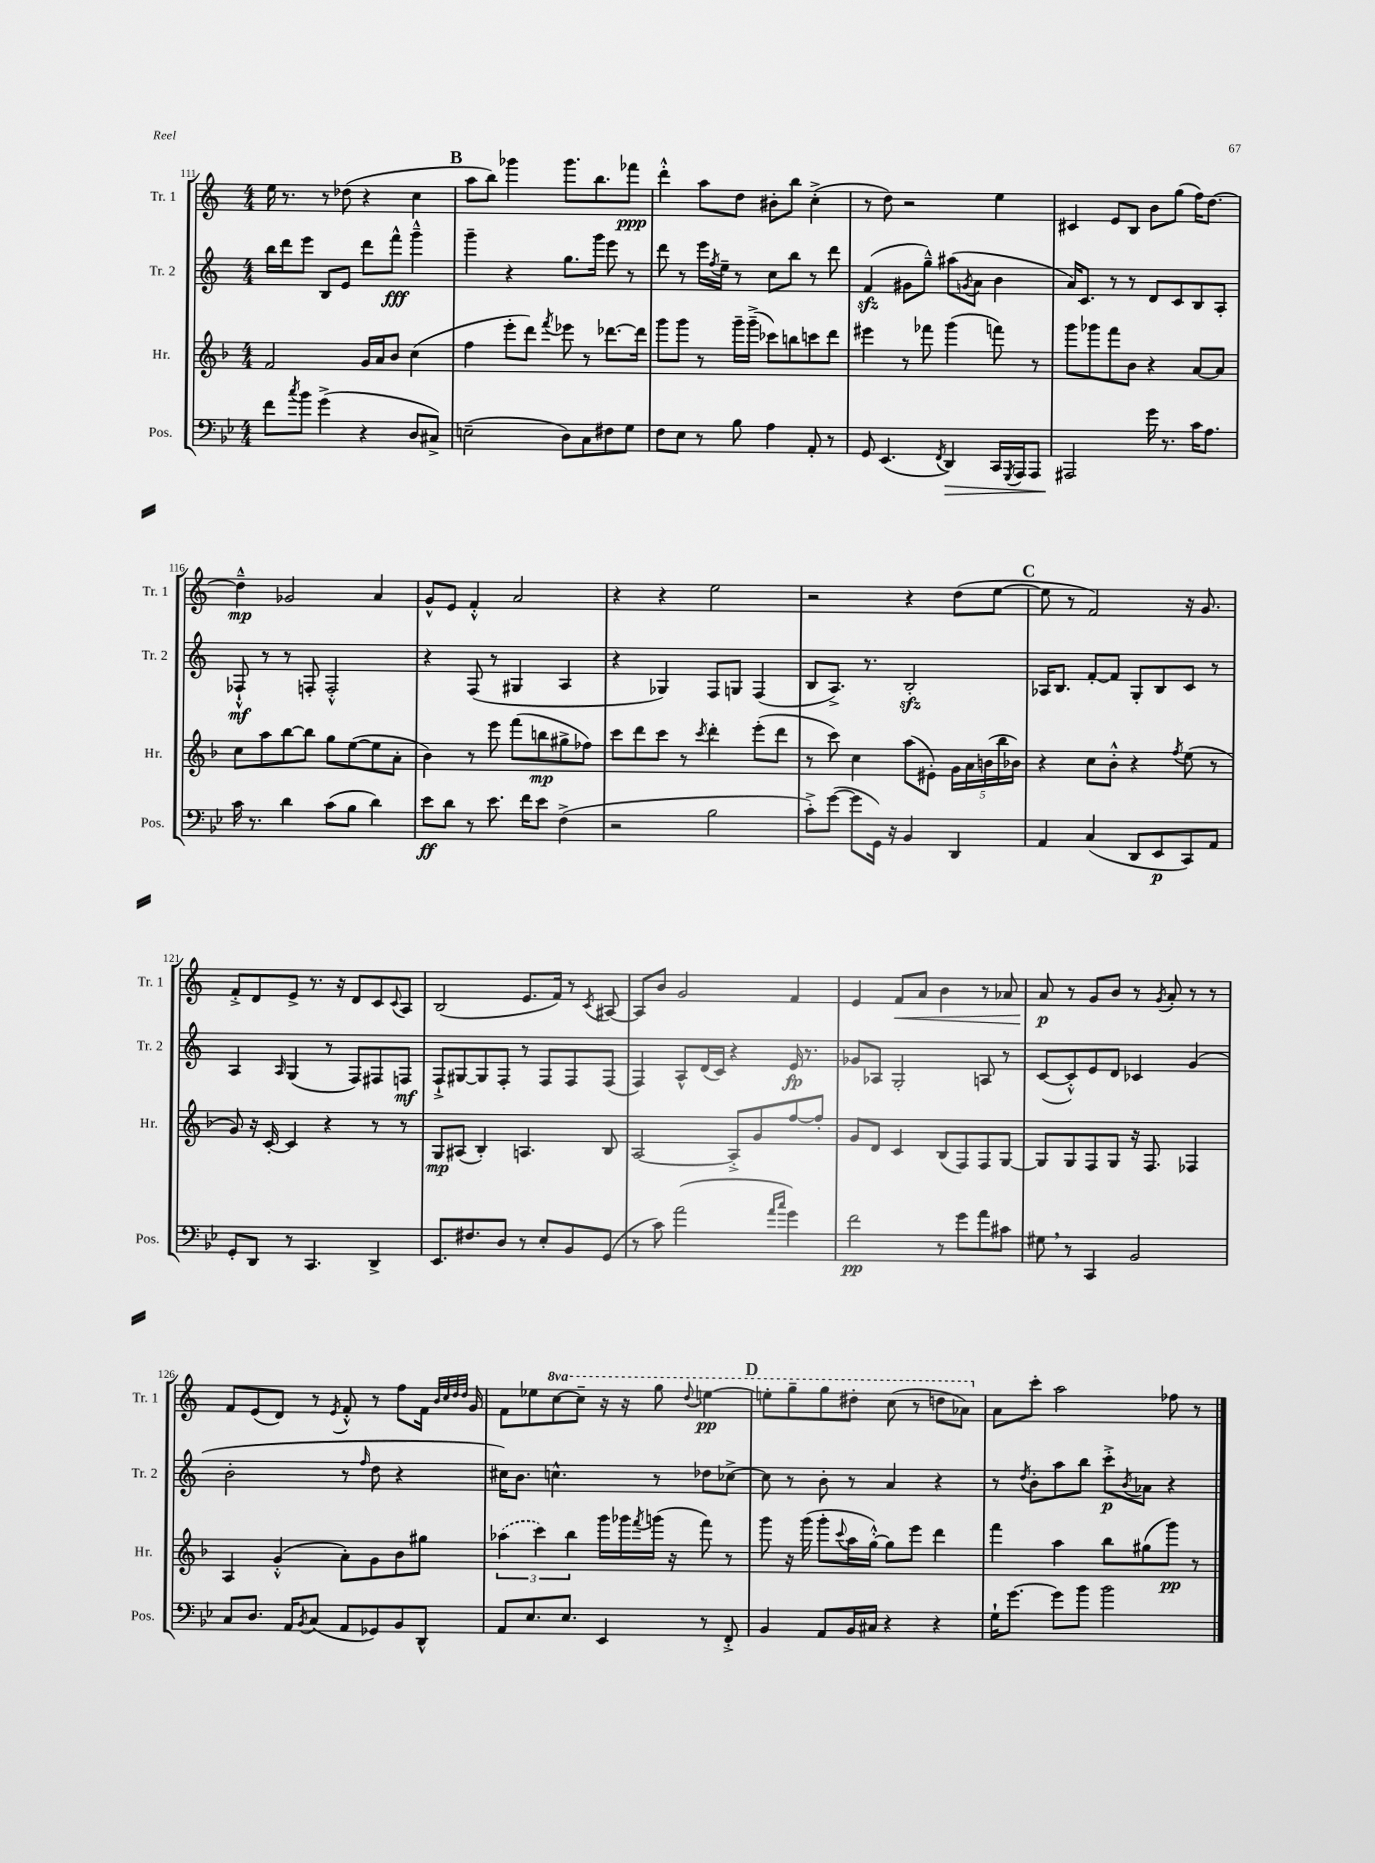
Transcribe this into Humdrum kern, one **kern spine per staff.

**kern	**kern	**kern	**kern
*staff4	*staff3	*staff2	*staff1
*clefF4	*clefG2	*clefG2	*clefG2
*k[b-e-]	*k[b-]	*k[]	*k[]
*M4/4	*M4/4	*M4/4	*M4/4
8f\L	2f/	16bb\LL	16ee\
.	.	16ddd\J	8.r
8qcc/	.	.	.
8b-\J	.	8eee\J	.
(4g^\	.	8B/L	8r
.	.	8e/J	(8dd-\
4r	16g/LL	8ddd\L	4r
.	16a/J	.	.
.	8b-/J	8fff^^\J	.
8D/L	(4cc\	4ggg~^^\	4cc\
8C#^/J)	.	.	.
=	=	=	=
(2E~\	4ff\	4ggg~\	8aa\L
.	.	.	8bb\J)
.	8eee'\L	4r	4ggg-\
.	8ddd\J)	.	.
.	8qfff/	.	.
8D\L)	8eee-\	8.gg\L	8.ggg-\L
8C\	8r	.	.
.	.	16ggg\Jk	8.bb\
8F#\	[8.ddd-\L	8eee\	.
8G\J	.	8r	8fff-\J
.	16ddd-\]Jk	.	.
=	=	=	=
8F\L	8ggg\L	8ddd\	4ddd'^^\
8E-\J	8ggg\J	8r	.
8r	8r	16eee\LL	8aa\L
.	.	8qff/	.
.	.	16ee~\JJ	.
8B-\	16ggg~\LL	8r	8dd\J
.	(16ggg~^\JJ	.	.
4A\	8ccc-\L)	8cc\L	8b#'\L
.	8bb\	8bb\J	8bb\J
8AA'/	8ccc\	8r	(4cc'^\
8r	8ddd\J	8ddd\	.
=	=	=	=
8GG/	4eee#\	(4f/	8r
(4.EE-/	.	.	8dd\)
.	8r	8g#\L	2r
.	8fff-\	8gg~^^\J)	.
8qFF/	.	.	.
4DD/)	(4ggg\	(8aa#\L	.
.	.	8qg/	.
.	.	8a\J	.
16CC/LL	8fff\)	4b\	4ee\
8qGGG/	.	.	.
16AAA/J	.	.	.
8AAA/J	8r	.	.
=	=	=	=
2AAA#/	8ggg\L	16a/LK)	4c#/
.	.	8.c/J	.
.	8ggg-\	.	.
.	8fff\	8r	8e/L
.	8b-\J	8r	8B/J
16g\	4r	8d/L	8b\L
8.r	.	.	.
.	.	8c/	(8gg\J
16c\LK	[8a/L	8B/	16ff\LK)
8.A\J	.	.	[8.dd\J
.	8a/]J	8A'/J	.
=	=	=	=
16c\	8cc\L	8F-`^^/	4dd~^^\]
8.r	.	.	.
.	8aa\	8r	.
4d\	[8bb-\	8r	2g-/
.	8bb-\]J	8F'/	.
(8c\L	8gg\L	2F'^^/	.
8B-\J	([8ee\	.	.
4d\)	8ee\]	.	4a/
.	8a'\J	.	.
=	=	=	=
8e-\L	4b-\)	4r	8g^^/L
8d\J	.	.	8e/J
8r	8r	(8F/	4f'^^/
8.e-\	8eee\	8r	.
.	(8fff\L	4G#/	2a/
16f\LK	.	.	.
8e-\J	8bb\	.	.
(4F^\	8gg#^\	4A/	.
.	8ff-\J)	.	.
=	=	=	=
2r	8ccc\L	4r	4r
.	8ddd\	.	.
.	8ccc\J	4G-/)	4r
.	8r	.	.
.	8qccc/	.	.
2B-\	4ddd'\	8F/L	2ee\
.	.	8G/J	.
.	(8eee'\L	(4F/	.
.	8ddd\J	.	.
=	=	=	=
8c'^\L)	8r	8B/L	2r
([8g\J	8ccc\)	8.A^/J)	.
8g\]L	4cc\	.	.
.	.	8.r	.
16GG\Jk)	.	.	.
16r	.	.	.
4BB-/	(8aa\L	2B'/	4r
.	8e#'\J)	.	.
4DD/	20g\LL	.	(8dd\L
.	20a\	.	.
.	(20b\	.	.
.	.	.	[8ee\J
.	20bb-\	.	.
.	20b-\JJ)	.	.
=	=	=	=
4AA/	4r	16A-/LK	8ee\]
.	.	8.B/J	.
.	.	.	8r
(4C/	8cc\L	[8f'/L	2f/)
.	8b-'^^\J	8f/]J	.
8DD/L	4r	8G'/L	.
8EE-/	.	8B/	.
.	8qff/	.	.
8CC/)	(8ee\	8c/J	16r
.	.	.	8.g/
8AA/J	8r	8r	.
=	=	=	=
8GG'/L	8g/)	4A/	8f'^/L
8DD/J	16r	.	8d/
.	[16c'/	.	.
.	.	16qqA/	.
8r	4c/]	(4G/	8e^/J
4.CC/	.	.	8.r
.	4r	8r	.
.	.	.	16r
.	.	8F/L)	8d/L
4DD^/	8r	8F#/	8c/
.	.	.	8qqc/
.	8r	8F/J	8A/J
=	=	=	=
8.EE-/L	8G/L	8F`^/L	(2B/
.	(8A#/J	[8G#/	.
8.F#/	.	.	.
.	4B-'/)	8G#/]	.
8D/J	.	8F'/J	.
8r	4.A/	8r	8.e/L
8E-'/L	.	8F/L	.
.	.	.	16f/Jk)
8BB-/	.	8F/	8r
.	.	.	8qc/
(8GG/J	8B-/	(8F/J	[8A#/
=	=	=	=
8r	[2A/	4F/)	8A#/]L
8c\)	.	.	8b/J
(2a\	.	8A^^/L	2g/
.	.	(16d/L	.
.	.	16c/JJ)	.
.	8A'^/]L	4r	.
.	8g/	.	.
16qqa/LL	.	.	.
16qqcc/JJ	.	.	.
4g\)	[8ff/	16e/	4f/
.	.	8.r	.
.	8ff'/]J	.	.
=	=	=	=
2f\	8g/L	8g-/L	4e/
.	8d/J	8A-/J	.
.	4c/	2G'/	8f/L
.	.	.	8a/J
8r	(8B-/L	.	4b\
8g\L	8F/)	.	.
8a\	8F/	8A/	8r
8c#\J	[8G/J	8r	8a-/
=	=	=	=
8G#\	8G/]L	([8c/L	8a/
8r	8G/	8c'^^/])	8r
4CC/	8F/	8e/	8g/L
.	8G/J	8d/J	8b/J
2BB-/	16r	4c-/	8r
.	8.F/	.	.
.	.	.	8qg/
.	.	.	8a'/
.	4F-/	(4g/	8r
.	.	.	8r
=	=	=	=
8C/L	4A/	2b'\	8f/L
8.D/J	.	.	(8e/
.	(4g'^^/	.	8d/J)
16AA/LK	.	.	.
8qBB-/	.	.	.
(8C/J	.	.	8r
.	.	.	8qe/
8AA/L	8a'\L)	8r	8f'^^/
.	.	16qqff/	.
8GG-/)	8g\	8dd\	8r
8BB-/	8b-\	4r	8ff\L
8DD^^/J	8gg#\J	.	16f\Jk
.	.	.	32qqb/LLL
.	.	.	32qqcc/
.	.	.	32qqdd/
.	.	.	32qqdd/JJJ
.	.	.	16g/
=	=	=	=
8AA/L	(6aa-\	16cc#\LK)	8f\L
.	.	8.b\J	.
8.E-/	.	.	8ee-\
.	6ccc\)	.	.
.	.	4.cc^^\	[8ccc\
8.E-/J	.	.	.
.	6bb-\	.	.
.	.	.	8ccc~\]J
4EE-/	16ggg\LL	.	16r
.	16ggg-\	.	16r
.	8qfff/	.	.
.	(16ggg\JJ	8r	8ggg\
.	16r	.	.
.	.	.	8qqddd/
8r	8fff\)	8dd-\L	[4eee\
8FF'^/	8r	[8cc-^\J	.
=	=	=	=
4BB-/	8ggg\	8cc-\]	8eee'\]L
.	16r	8r	8ggg~\
.	(16ggg\	.	.
8AA/L	8ggg'\L	8b'\	8ggg\
.	8qqccc/	.	.
16BB-/L	16aa\L	8r	8ddd#'\J
16C#/JJ	[16gg'^^\JJ)	.	.
4r	8gg\]L	4a/	(8ccc\
.	8eee\J	.	8r
4r	4ddd\	4r	8ddd\L
.	.	.	8aa-\J)
=	=	=	=
16G`\LK	4fff\	8r	8a\L
[8.g\J	.	.	.
.	.	8qdd/	.
.	.	8b'\L	8ccc'\J
8g\]L	4aa\	8aa\	2aa\
8b-\J	.	8bb\J	.
2b-\	8bb-\L	8ccc'^\L	.
.	.	8qb/	.
.	(8gg#\	8a-\J	.
.	8ggg\J)	4r	8ff-\
.	8r	.	8r
==	==	==	==
*-	*-	*-	*-
